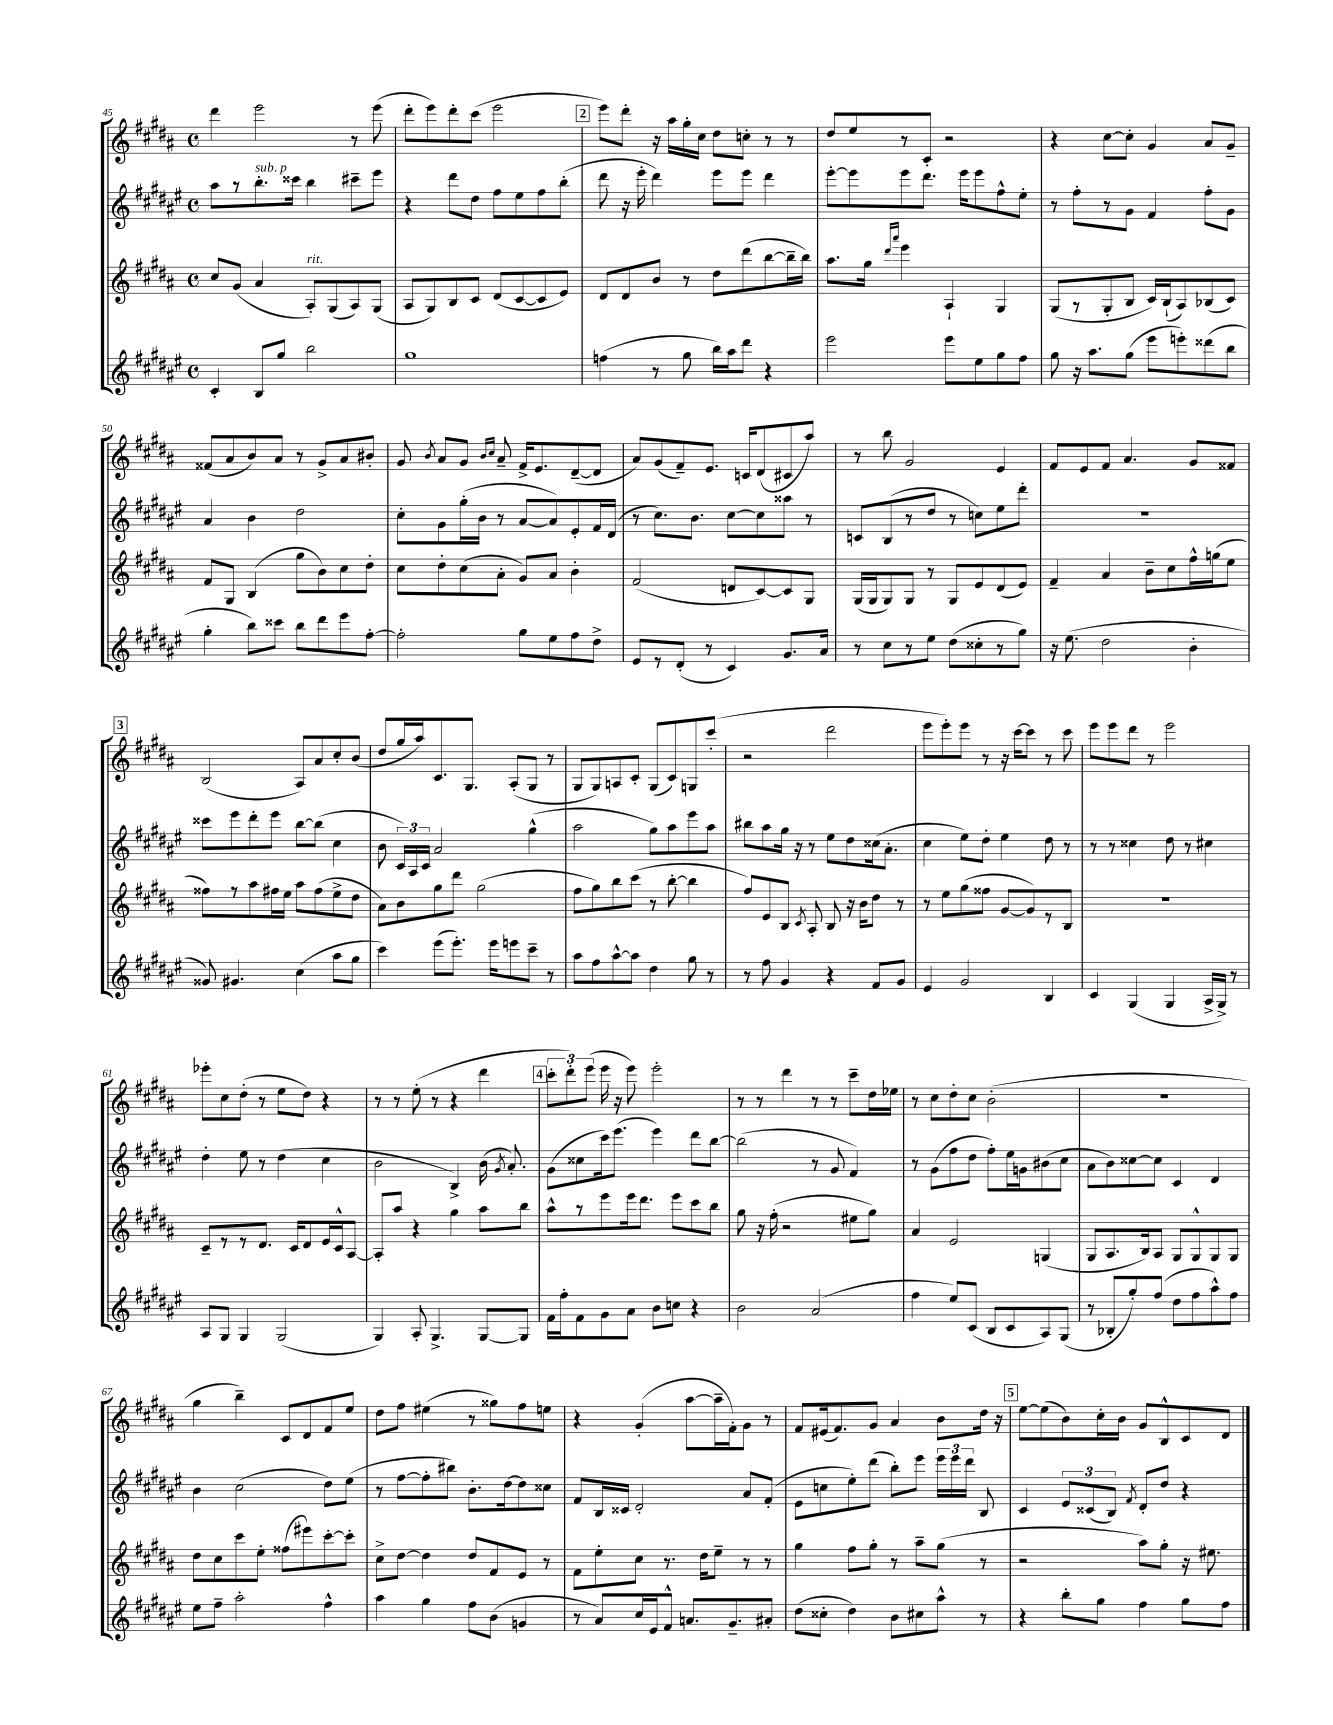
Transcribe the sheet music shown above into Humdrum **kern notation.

**kern	**kern	**kern	**kern
*part4	*part3	*part2	*part1
*staff4	*staff3	*staff2	*staff1
*clefG2	*clefG2	*clefG2	*clefG2
*k[f#c#g#d#a#e#]	*k[f#c#g#d#a#]	*k[f#c#g#d#a#e#]	*k[f#c#g#d#a#]
*M4/4	*M4/4	*M4/4	*M4/4
*met(c)	*met(c)	*met(c)	*met(c)
=45	=45	=45	=45
4c#'/	8cc#/L	8aa#\L	4ddd#\
.	(8g#/J	8r	.
!	!	!LO:TX:a:i:t=sub. p	!
8B/L	4a#/	8.bb'\	2eee\
8gg#/J	.	.	.
.	.	16ccc##X\Jk	.
!	!LO:TX:a:i:t=rit.	!	!
2bb\	8A#'/L)	4bb\	.
.	(8G#/	.	.
.	8A#/)	8ccc#X~\L	8r
.	(8G#/J	8eee#\J	(8eee\
=46	=46	=46	=46
1gg#	8A#/L	4r	8ddd#'\L
.	8G#/)	.	8eee\)
.	8B/	8ddd#\L	8ddd#'\
.	8c#/J	8dd#\J	(8ccc#\J
.	(8d#/L	8ff#\L	2eee\
.	[8c#/	8ee#\	.
.	8c#/]	8ff#\	.
.	8e/J)	(8bb'\J	.
!!LO:REH:place=s1:t=2
=47	=47	=47	=47
(4ffn\	8d#/L	8ddd#\	8eee\L)
.	8d#/	16r	8ddd#'\J
.	.	16eee#'\	.
8r	8b/J	4ddd#\)	16r
.	.	.	16aa#\LL
8gg#\	8r	.	16gg#'\
.	.	.	16cc#\JJ
16bb\LL)	8dd#\L	8eee#\L	8dd#\L
16aa#\J	.	.	.
8ddd#\J	(8ddd#\	8eee#\J	8ccn'\J
4r	[8bb\	4ddd#\	8r
.	16bb~\L]	.	8r
.	16bb\JJ)	.	.
=48	=48	=48	=48
2eee#\	8.aa#\L	[8eee#'\L	8dd#/L
.	.	8eee#\]	8ee/
.	16gg#\Jk	.	.
.	16qqddd#/LL	.	.
.	16qqaaa#/JJ	.	.
.	4eee\	8eee#\	8r
.	.	8.ddd#\J	8c#'/J
8eee#\L	4A#`/	.	2r
.	.	16eee#\KL	.
8ee#\	.	8eee#\	.
8gg#\	4G#/	8ff#^^\	.
8ff#\J	.	8ee#'\J	.
=49	=49	=49	=49
8gg#\	(8G#/L	8r	4r
16r	8r	8ff#'\L	.
8.aa#\L	.	.	.
.	8G#'/	8r	[8cc#\L
(8gg#\J	8B/J	8g#\J	8cc#'\J]
8eee#\L	16c#/LL)	4f#/	4g#/
.	(16B`/J	.	.
8eeen'\)	8A#/)	.	.
(8ddd##X\	(8B-X/	8ff#'\L	8a#/L
8bb\J	8c#/J)	8g#\J	8g#~/J
!!LO:LB:g=z
=50	=50	=50	=50
4gg#'\	8f#/L	4a#/	(8f##X/L
.	8G#/J	.	8a#/
8bb\L)	(4B/	4b\	8b/)
8ccc##X\J	.	.	8a#/J
8bb\L	8gg#\L	2dd#\	8r
8ddd#\	8b\)	.	8g#^/L
8eee#\	8cc#\	.	8a#/
[8ff#'\J	8dd#'\J	.	8b#X'/J
=51	=51	=51	=51
2ff#'\]	8cc#\L	8cc#'\L	8g#/
.	.	.	8qb/
.	8dd#'\	8g#\	8a#/L
.	(8cc#\	(16gg#'\L	8g#/J
.	.	16b\JJ	.
.	.	.	16qqb/LL
.	.	.	16qqcc#/JJ
.	8a#'\J	8r	8a#~/
8gg#\L	8g#/L)	[8a#/L	16f#^/KL
.	.	.	8.e/
8ee#\	8a#/J	8a#/])	.
8ff#\	4b'\	8e#'/	([8d#~/
8dd#^\J	.	16f#/L	8d#/J]
.	.	(16d#/JJ	.
=52	=52	=52	=52
8e#/L	(2f#/	8r	8a#/L)
8r	.	8.cc#\L)	(8g#/
(8d#'/J	.	.	8f#~/)
.	.	8.b\J	.
8r	.	.	8.e/J
4c#/)	8dn/L	[8cc#\L	.
.	.	.	16cn/KL
.	[8c#/)	8cc#\]	(8d#/
8.g#/L	8c#/]	8aa##X\J	8c#X/
.	8G#/J	8r	8aa#/J)
16a#/Jk	.	.	.
=53	=53	=53	=53
8r	(16G#/LL	8cn/L	8r
.	16G#/J	.	.
8cc#\L	8G#/)	(8B/	8bb\
8r	8G#/J	8r	2g#/
8ee#\J	8r	8dd#/J	.
(8dd#\L	8G#/L	8r	.
8cc##X'\	8e/	8ccn\L)	.
8r	(8d#/	8ee#\	4e/
8gg#\J)	8e/J)	8ddd#'\J	.
=54	=54	=54	=54
16r	4f#~/	1r	8f#/L
(8.ee#\	.	.	.
.	.	.	8e/
2dd#\	4a#/	.	8f#/J
.	.	.	4.a#/
.	8b~\L	.	.
.	8cc#\	.	.
4b'\	16ff#^^\L	.	8g#/L
.	(16ggn\J	.	.
.	8ee\J	.	8f##X/J
!!LO:LB:g=z
!!LO:REH:place=s1:t=3
=55	=55	=55	=55
8g##X/)	8ff##X\L)	8ccc##X\L	(2B/
4.g#X/	8r	8eee#\	.
.	8aa#\	8ddd#'\	.
.	16ff#X\L	8eee#\J	.
.	16ee\JJ	.	.
(4cc#\	8aa#\L	[8bb\L	8A#/L)
.	(8ff#\	(8bb\J]	8a#/
8aa#\L	8ee^\	4cc#\	8cc#'/
8gg#\J	8dd#\J	.	(8b/J
=56	=56	=56	=56
4ccc#\)	8a#\L)	8b\	8dd#/L
.	8b\	24c#/LL)	16gg#/L
.	.	24A#/	.
.	.	.	16aa#/J)
.	.	24c#/JJ	.
(8eee#\L	8gg#\	2a#/	8.c#/
8.eee#'\J)	8ddd#\J	.	.
.	.	.	8.G#/J
.	(2gg#\	.	.
16eee#\KL	.	.	.
8eeen\	.	.	(8A#'/L
8ccc#~\J	.	(4gg#^^\	8G#/J
8r	.	.	8r
=57	=57	=57	=57
8aa#\L	8ff#\L	2aa#\	8G#/L
8ff#\	8gg#\)	.	8G#/)
[8aa#^^\	8bb\	.	8An/
8aa#\J]	(8ccc#\J	.	8c#'/J
4dd#\	8r	8gg#\L)	(8G#/L
.	[8bb'\	8aa#\	8c#/)
8gg#\	4bb\]	8eee#\	8Gn/
8r	.	8aa#\J	(8ccc#'/J
=58	=58	=58	=58
8r	8ff#/L)	8bb#X\L	2r
8ff#\	8e/	8aa#\	.
4g#/	8B/J	16gg#\Jk	.
.	.	16r	.
.	8qc#/	.	.
.	8A#'/	8r	.
4r	8B/	8ee#\L	2ddd#\
.	16r	8dd#\	.
.	16b\KL	.	.
8f#/L	8dd#\J	(16cc##X\k	.
.	.	8.a#'\J	.
8g#/J	8r	.	.
=59	=59	=59	=59
4e#/	8r	4cc#\	8eee\L
.	8ee\L	.	8eee'\)
2g#/	(8gg#\	8ee#\L)	8eee\J
.	8ff##X\J	8dd#'\J	8r
.	[8g#/L	4ee#\	16r
.	.	.	[16ccc#\KL
.	8g#/])	.	8ccc#\J]
4B/	8r	8dd#\	8r
.	8B/J	8r	8ccc#\
=60	=60	=60	=60
4c#/	1r	8r	8eee\L
.	.	8r	8eee\
(4G#/	.	4cc##X\	8ddd#\J
.	.	.	8r
4G#/	.	8dd#\	2eee\
.	.	8r	.
16A#^/LL	.	4cc#X\	.
16G#^/JJ)	.	.	.
8r	.	.	.
!!LO:LB:g=z
=61	=61	=61	=61
8A#/L	8c#~/L	4dd#'\	8eee-X'\L
8G#/J	8r	.	8cc#\
4G#/	8r	8ee#\	(8dd#'\J
.	8.d#/J	8r	8r
(2G#/	.	(4dd#\	8ee\L
.	16c#/KL	.	.
.	8d#/	.	8dd#\J)
.	16e/L	4cc#\	4r
.	16c#^^/J	.	.
.	[8A#/J	.	.
=62	=62	=62	=62
4G#/)	8A#'/L]	2b\	8r
.	8aa#/J	.	8r
8A#'/	4r	.	(8ee'\
4.G#^/	.	.	8r
.	4gg#\	4B^/)	4r
[8G#/L	8aa#\L	(16b\	4ddd#\
.	.	8qg#/	.
.	.	8.a#'/)	.
8G#/J]	8bb\J	.	.
!!LO:REH:place=s1:t=4
=63	=63	=63	=63
16f#\LL	8aa#^^\L	(8g#\L	12ccc#'\L
16ff#'\J	.	.	.
.	.	.	12ddd#'\)
8f#\	8r	8cc##X\	.
.	.	.	(12eee\J
8g#\	8eee\	16ccc#\k)	16eee\
.	.	(8.eee#\J	16r
8a#\J	16eee\k	.	8eee\)
.	8.ddd#\J	.	.
8b\L	.	4eee#\)	2eee'\
8ccn\J	8eee\L	.	.
4r	8ccc#\	8ddd#\L	.
.	8bb\J	[8bb\J	.
=64	=64	=64	=64
2b\	8gg#\	(2bb\]	8r
.	16r	.	8r
.	(16ff#'\	.	.
.	2r	.	4ddd#\
(2a#/	.	8r	8r
.	.	8g#/	8r
.	8ee#X\L	4f#/)	8ccc#~\L
.	8gg#\J)	.	16dd#\L
.	.	.	16ee-X\JJ
=65	=65	=65	=65
4ff#\	4a#/	8r	8r
.	.	(8g#\L	8cc#\L
8ee#/L)	2e/	8ff#\	8dd#'\
(8c#/J	.	8dd#\J	8cc#\J
8B/L	.	8ff#'\L)	(2b'\
8c#/	.	16ee#\L	.
.	.	16gn\J	.
8A#/)	(4Gn/	(8b#X\	.
(8G#/J	.	8cc#\J	.
=66	=66	=66	=66
8r	8G#/L	8a#\L	1r
8B-X'/L	8.A#/	8b\)	.
8gg#'/)	.	[8cc##X\	.
.	16B/k)	.	.
(8ff#/J	8A#/J	8cc##\J]	.
8dd#\L	8G#/L	4c#/	.
8ff#\	8G#^^/	.	.
8aa#^^\)	8G#/	4d#/	.
8ff#\J	8G#/J	.	.
!!LO:LB:g=z
=67	=67	=67	=67
8ee#\L	8dd#\L	4b\	4gg#\
8ff#~\J	8cc#\	.	.
2aa#'\	8ccc#\	(2cc#\	4bb~\)
.	8ee'\J	.	.
.	(8ff##X\L	.	8c#/L
.	8eee#X\)	.	8d#/
4ff#^^\	[8ccc#'\	8dd#\L)	8f#/
.	8ccc#'\J]	(8ee#\J	8ee/J
=68	=68	=68	=68
4aa#\	8cc#^\L	8r	8dd#\L
.	[8dd#\J	[8ff#\L	8ff#\J
4gg#\	4dd#\]	8ff#'\]	(4ee#X\
.	.	8bb#X\J)	.
8ff#\L	8dd#/L	8.b'\L	8r
(8b\J	8f#/	.	8gg##X\L)
.	.	[16dd#\k	.
4gn/	8e/J	8dd#\]	8ff#\
.	8r	8cc##X\J	8een\J
=69	=69	=69	=69
8r	8f#\L	8f#/L	4r
8a#/L)	8ee'\	16B/L	.
.	.	16c##X/JJ	.
16cc#/L	8cc#\J	2d#'/	(4g#'/
16e#/J	.	.	.
8f#^^/J	8.r	.	.
8.an/L	.	.	[8aa#\L
.	16dd#\KL	.	.
.	8ee~\J	.	16aa#~\L]
8.g#~/	.	.	16f#'\J)
.	8r	8a#/L	8g#\J
8a#X'/J	8r	(8f#'/J	8r
=70	=70	=70	=70
(8dd#\L	4gg#\	8e#\L	8f#/L
8cc##X'\J	.	8ccn\	(16e#X/k
.	.	.	8.f#/)
4dd#\)	8ff#\L	8ee#'\)	.
.	8gg#'\J	(8ddd#\J	8g#/J
8b\L	8r	8bb'\L)	4a#/
8cc#X\	8aa#~\L	8eee#\J	.
8aa#^^\J	(8gg#\J	24eee#\LL	8b\L
.	.	24eee#\	.
.	.	24ddd#\JJ	.
8r	8r	8B/	16dd#\Jk
.	.	.	16r
!!LO:REH:place=s1:t=5
=71	=71	=71	=71
4r	2r	4c#/	[8ee\L
.	.	.	(8ee\]
8bb'\L	.	12e#/L	8b\)
.	.	(12c##X/	.
8gg#\J	.	.	16cc#'\L
.	.	12B/J)	.
.	.	.	16b\JJ
.	.	8qf#/	.
4ff#\	8aa#\L)	8d#'/L	8g#/L
.	8gg#'\J	8dd#/J	8B^^/
8gg#\L	16r	4r	8c#/
.	8.ee#X\	.	.
8ff#\J	.	.	8d#/J
==	==	==	==
*-	*-	*-	*-
